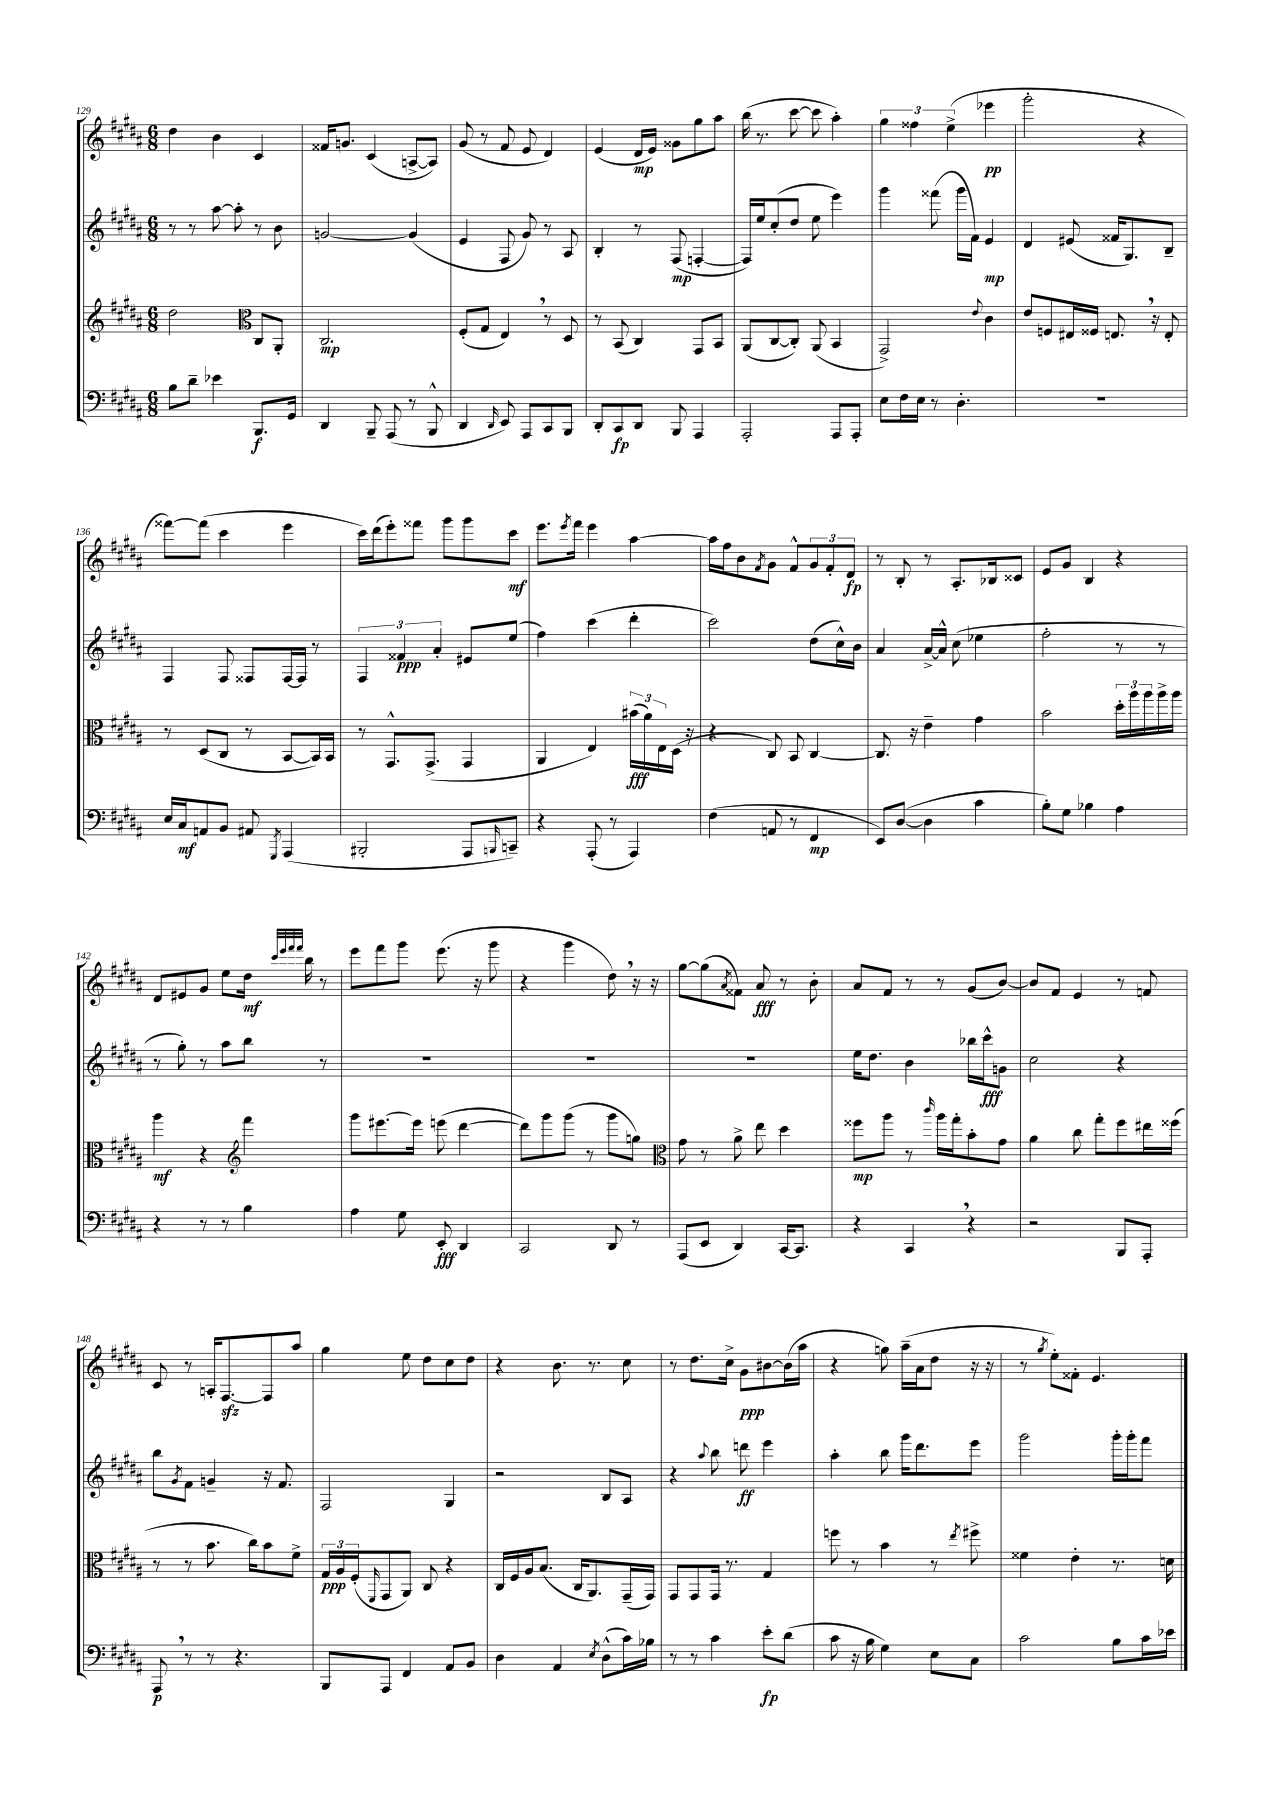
<<
\new StaffGroup <<
\new Staff = "s0" {
    \clef treble \key b \major \numericTimeSignature \time 6/8
    dis''4 b'4 cis'4 |
    fisis'16 g'8. cis'4( a8~-> a8) |
    gis'8( r8 fis'8 e'8 dis'4) |
    e'4( dis'16\mp e'16) gisis'8 gis''8 ais''8 |
    b''16( r8. cis'''8~ cis'''8 ais''4-.) |
    \tuplet 3/2 { gis''4 fisis''4 e''4->( } ees'''4\pp |
    gis'''2-. r4 |
    fisis'''8~) fisis'''8( cis'''4 e'''4 |
    cis'''16) dis'''16( e'''8-.) fisis'''8 gis'''8 gis'''8 cis'''8\mf |
    e'''8. \acciaccatura { e'''8 } fis'''16 e'''4 ais''4~ |
    ais''16 fis''16 b'8 \acciaccatura { fis'8 } gis'8 fis'8-^ \tuplet 3/2 { gis'8 fis'8-. dis'8\fp } |
    r8 b8-. r8 ais8.-. bes16 cisis'8 |
    e'8 gis'8 b4 r4 |
    dis'8 eis'8 gis'8 e''8 dis''16\mf \grace { cis'''32 e'''32 fis'''32 fis'''32 } b''16 r8 |
    e'''8 fis'''8 gis'''8 e'''8.( r16 gis'''8 |
    r4 gis'''4 dis''8) \breathe r16 r16 |
    gis''8~ gis''8( \acciaccatura { ais'8 } fisis'8) ais'8\fff r8 b'8-. |
    ais'8 fis'8 r8 r8 gis'8( b'8~) |
    b'8 fis'8 e'4 r8 f'8 |
    cis'8 r8 a16-. fis8.~\sfz fis8 ais''8 |
    gis''4 e''8 dis''8 cis''8 dis''8 |
    r4 b'8. r8. cis''8 |
    r8 dis''8. cis''16-> gis'8\ppp bis'8~ bis'16( ais''16 |
    r4 g''8) ais''16--( ais'16 dis''8 r16 r16 |
    r8 \acciaccatura { gis''8 } e''8-.) fisis'8-. e'4. \bar "|." |
}
\new Staff = "s1" {
    \clef treble \key b \major \numericTimeSignature \time 6/8
    r8 r8 ais''8~ ais''8-. r8 b'8 |
    g'2~ g'4( |
    e'4 fis8 gis'8) r8 ais8 |
    b4-. r8 fis8\mp( f4~-. |
    f16) e''16 cis''8-.( dis''8 e''8 e'''4) |
    gis'''4 fisis'''8( gis'''16 fis'16) e'4\mp |
    dis'4 eis'8( fisis'16 gis8.) b8-- |
    fis4 fis8 fisis8 fisis16~ fisis16 r8 |
    \tuplet 3/2 { fis4 fisis'4\ppp ais'4-. } eis'8 e''8( |
    fis''4) cis'''4( dis'''4-. |
    cis'''2) dis''8( cis''16-^) b'16 |
    ais'4 ais'16~-> ais'16-^ cis''8( ees''4 |
    fis''2-. r8 r8 |
    r8 gis''8-.) r8 ais''8 b''8 r8 |
    R2. |
    R2. |
    R2. |
    e''16 dis''8. b'4 bes''16 cis'''16-^\fff g'8 |
    cis''2 r4 |
    b''8 \acciaccatura { gis'8 } fis'8 g'4-- r16 fis'8. |
    fis2 gis4 |
    r2 b8 ais8 |
    r4 \appoggiatura { ais''8 } b''8 d'''8\ff e'''4 |
    ais''4-. b''8 gis'''16 dis'''8. e'''8 |
    gis'''2 gis'''16-. gis'''16-. fis'''8 \bar "|." |
}
\new Staff = "s2" {
    \clef treble \key b \major \numericTimeSignature \time 6/8
    dis''2 \clef alto cis8 ais,8-. |
    cis2.\mp |
    fis8-.( gis8 e4) \breathe r8 dis8 |
    r8 b,8( cis4) gis,8 b,8 |
    ais,8( cis8~ cis8-.) ais,8( b,4 |
    gis,2->) \appoggiatura { e'8 } cis'4 |
    e'8 f8 eis16 fisis16 e8. \breathe r16 e8-. |
    r8 dis8( cis8 r8 b,8~ b,16) b,16 |
    r8 gis,8.-^ gis,8.->( gis,4 |
    ais,4 e4) \tuplet 3/2 { bis'16\fff( ais'16) e16 } dis16( r16 |
    r4 cis8) b,8 cis4~ |
    cis8. r16 e'4-- gis'4 |
    b'2 \tuplet 3/2 { dis''16-. ais''16 ais''16 } ais''16-> ais''16 |
    ais''4\mf r4 \clef treble fis'''4 |
    gis'''8 eis'''8.~ eis'''16 e'''8( dis'''4~ |
    dis'''8) gis'''8 gis'''8( r8 gis'''8 g''8) |
    \clef alto gis'8 r8 ais'8-> e''8 dis''4 |
    fisis''8\mp ais''8 r8 \grace { cis'''16 } ais''16 gis''16-. b'8-. gis'8 |
    ais'4 cis''8 gis''8-. fis''8 eis''16 fisis''16( |
    r8 r8 b'8. cis''16) b'8 fis'8-> |
    \tuplet 3/2 { gis16\ppp ais16 fis16-.( } \grace { fis,16 } gis,8 ais,8) cis8 r4 |
    cis16 fis16 ais16 b8.( cis16 ais,8.) gis,16--( gis,16) |
    gis,8 gis,8 gis,16 r8. gis4 |
    f''8 r8 b'4 r8 \acciaccatura { e''8 } fis''8-> |
    fisis'4 e'4-. r8. d'16 \bar "|." |
}
\new Staff = "s3" {
    \clef bass \key b \major \numericTimeSignature \time 6/8
    b8 dis'8-- ees'4 b,,8.\f gis,16 |
    dis,4 b,,8-- ais,,8( r8 b,,8-^ |
    dis,4 \grace { dis,16 } e,8) ais,,8 cis,8 b,,8 |
    dis,8-. cis,8\fp dis,8 b,,8 ais,,4 |
    ais,,2-. ais,,8 ais,,8-. |
    e8 fis16 e16 r8 dis4.-. |
    R2. |
    e16 cis16\mf a,8 b,8 ais,8 \acciaccatura { gis,,8 } ais,,4( |
    bis,,2-. ais,,8 \grace { b,,16 } c,8--) |
    r4 ais,,8-.( r8 ais,,4) |
    fis4( a,8 r8 fis,4\mp |
    e,8) dis8~( dis4 cis'4 |
    b8-.) gis8 bes4 ais4 |
    r4 r8 r8 b4 |
    ais4 gis8 e,8-.\fff dis,4 |
    cis,2 dis,8 r8 |
    ais,,8( e,8 dis,4) cis,16~ cis,8. |
    r4 cis,4 \breathe r4 |
    r2 b,,8 ais,,8-. |
    ais,,8\p \breathe r8 r8 r4. |
    b,,8 ais,,8 fis,4 ais,8 b,8 |
    dis4 ais,4 \acciaccatura { e8 } dis8-^( cis'16) bes16 |
    r8 r8 cis'4 e'8-.\fp dis'8( |
    cis'8 r16 b16 gis4) e8 cis8 |
    cis'2 b8 cis'16 ees'16 \bar "|." |
}
>>
>>
\layout { \context { \Score currentBarNumber = #129 } }
